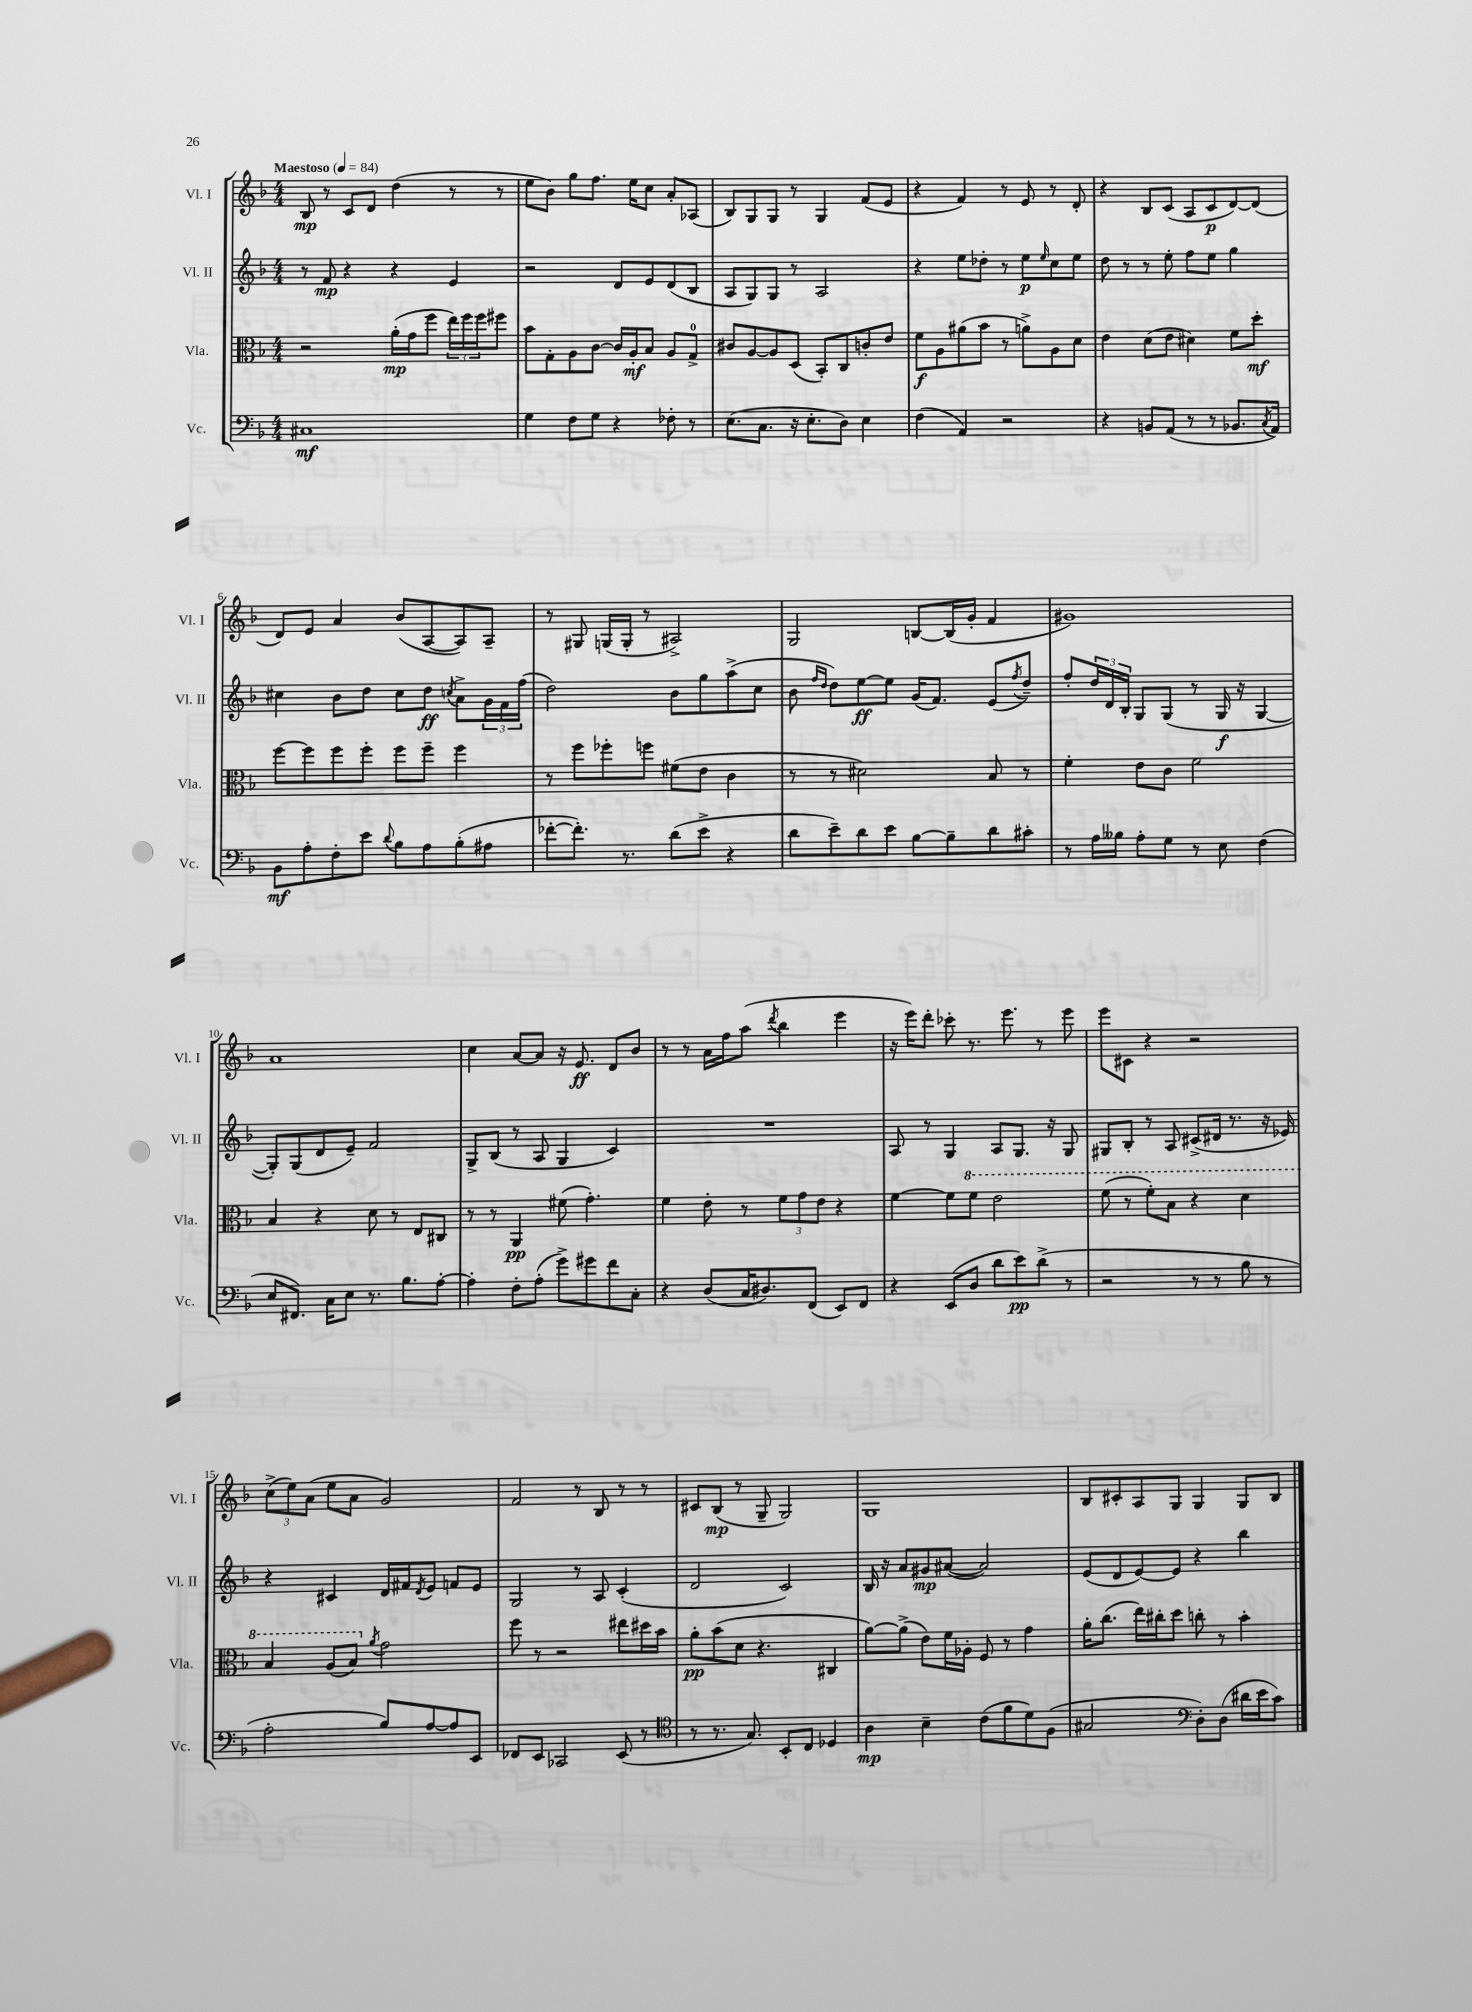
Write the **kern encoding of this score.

**kern	**kern	**kern	**kern
*staff4	*staff3	*staff2	*staff1
*clefF4	*clefC3	*clefG2	*clefG2
*k[b-]	*k[b-]	*k[b-]	*k[b-]
*M4/4	*M4/4	*M4/4	*M4/4
*MM84	*MM84	*MM84	*MM84
1C#	2r	8r	8B-/
.	.	8f/	8r
.	.	4r	8c/L
.	.	.	8d/J
.	(16a'\LL	4r	(4dd\
.	16g\J	.	.
.	8ff\J	.	.
.	24ee\LL)	4e/	8r
.	24ff\	.	.
.	24ff\J	.	.
.	8ff#\J	.	8r
=	=	=	=
4G\	8b-\L	2r	8ee\L
.	8G'\	.	8b-\J)
8F\L	8A\	.	8gg\L
8G\J	[8c\J	.	8.ff\J
4r	16c/]LL	8d/L	.
.	16A'/J	.	16ee\LK
.	8B-/J	8e/	8cc\J
8F-'\	8A/L	(8d/	8a'/L
8r	8G^/J	8B-/J	(8A-/J
=	=	=	=
(8.E\L	8c#/L	8A/L	8B-/L)
.	[8A/	8G/)	8G/
8.C\J	.	.	.
.	8A/]	8G/J	8G/J
16r	(8D/J	8r	8r
8.E'\L	.	.	.
.	8BB-'/L)	2A/	4G/
8D\J)	8C/	.	.
4E\	8c'/	.	(8f/L
.	8e/J	.	8e/J
=	=	=	=
(4F\	8f\L	4r	4r
.	8A\	.	.
4AA/)	(8a#\	8ee\L	4f/)
.	8b-\J	8dd-'\J	.
2r	8r	8r	8r
.	8a^\L)	8ee\L	8e/
.	.	16qqee/	.
.	8A\	8cc\	8r
.	8d\J	8ee\J	8d'/
=	=	=	=
4r	4e\	8dd\	4r
.	.	8r	.
8BB/L	(8d\L	8r	8B-/L
(8AA/J	8e\J	8ee'\	(8c/J
8r	4d#\)	8ff\L	8A/L
8r	.	8ee\J	8c/
8.BB-/L	8f\L	4gg\	[8d/)
.	8dd'\J	.	(8d/]J
8qC/	.	.	.
16AA/Jk)	.	.	.
=	=	=	=
8BB-\L	[8ff\L	4cc#\	8d/L)
8A'\	8ff\]	.	8e/J
8F'\	8ff\	8b-\L	4a/
8e\J	8ff'\J	8dd\J	.
8qqd/	.	.	.
8B-\L	8ff\L	8cc#\L	(8b-/L
8A\	8ff~\J	8dd\J	[8A/
.	.	8qcc/	.
(8B-'\	4ff\	8a^\L	8A/])
8A#\J	.	24g\L	8A~/J
.	.	24f\	.
.	.	(24ff\JJ	.
=	=	=	=
[8f-'\L	8r	2dd\)	8r
8.f-'\]J)	8ff\L	.	8G#/
.	8ff-'\	.	(16G/LL
8.r	.	.	16G'/JJ
.	8ff\J	.	8r
(8d\L	(8f#\L	8b-\L	2A#^/)
8e^\J	8e\J	8gg\	.
4r	4c\	(8aa^\	.
.	.	8cc\J	.
=	=	=	=
8d\L	8r	8b-\	2G/
.	.	16qqff/LL	.
.	.	16qqdd/JJ	.
8e~\)	8r	8dd\L)	.
8d\	2d#\)	[8ee\	.
8e\J	.	8ee\]J	.
[8B-\L	.	(16g/LK	[8B/L
.	.	8.f/J)	.
8B-~\]	.	.	(16B/]L
.	.	.	16g'/JJ
8d\	8B-/	(8e/L	4f/
.	.	8qff/	.
8c#'\J	8r	8dd~/J)	.
=	=	=	=
8r	4f'\	8ff'/L	1g#)
16A\LL	.	24dd/L	.
.	.	24d/	.
16B--\JJ	.	.	.
.	.	24B-'/JJ	.
8A'\L	8e\L	8G/L	.
8G\J	8c\J	(8G/J	.
8r	2f\	8r	.
8E\	.	16G/	.
.	.	16r	.
(4F\	.	[4G/	.
=	=	=	=
8E/L	4B-/	8G'/]L)	1a
8.FF#/J)	.	(8G/	.
.	4r	8d/	.
16C\LK	.	.	.
8E\J	.	8e~/J)	.
8.r	8d\	2f/	.
.	8r	.	.
8.B-\L	.	.	.
.	8E/L	.	.
[8A'\J	8C#/J	.	.
=	=	=	=
4A'\]	8r	8G^/L	4cc\
.	8r	(8B-/J	.
8F'\L	4AA/	8r	[8a/L
(8A'\J	.	8A/	8a/]J
8g^\L)	(8f#\	4G/	16r
.	.	.	8.e/
8g#\	4.g'\)	.	.
8f\	.	4c/)	8d/L
8C'\J	.	.	8b-/J
=	=	=	=
4r	4f\	1r	8r
.	.	.	8r
(8D/L	8e'\	.	16a\LL
.	.	.	16ff\J
16C/K	8r	.	(8aa\J
8.D#/)	.	.	.
.	.	.	8qddd/
.	12f\L	.	4bb-\
.	12g\	.	.
(8FF/J	.	.	.
.	12e\J	.	.
8EE/L)	4r	.	4eee\
8FF/J	.	.	.
=	=	=	=
4r	[4f\	8A/	16r
.	.	.	16eee\LK)
.	.	8r	8ddd'\J
(8EE/L	8f\]L	4G/	8ccc-'\
8D/J	8ff\J	.	8.r
8d\L	2ee\	8A/L	.
.	.	.	8.eee\
8e\)	.	8.G/J	.
(8d^\J	.	.	8r
.	.	16r	.
8r	.	8G/	8eee\
=	=	=	=
2r	(8ff\	8G#/L	8eee\L
.	8r	8B-'/J	8c#\J
.	8ff'\L)	8r	4r
.	8b-\J	8A/	.
8r	4r	(8c#^/L	2r
8r	.	16d#/Jk	.
.	.	8.r	.
8B-\	4dd\	.	.
8r	.	16r	.
.	.	16e-/)	.
=	=	=	=
2A'\	4b-/	4r	(12cc^\L
.	.	.	12ee\)
.	.	.	(12a\J
.	(8a/L	4c#/	8ee\L
.	8b-/J)	.	8a\J
.	8qa/	.	.
8B-/L)	2g\	16d/LL	2g/)
.	.	16f#/J	.
.	.	8qd/	.
[8A/	.	8e/J	.
8A/]	.	8f/L	.
8EE/J	.	8e/J	.
=	=	=	=
8FF-/L	8ff\	2G/	2f/
8EE/J	8r	.	.
2CC-/	2r	.	.
.	.	8r	8r
.	.	8A/	8B-/
(8EE/	8ee#\L	(4c'/	8r
8r	16dd#\L	.	8r
.	16b-\JJ	.	.
=	=	=	=
*clefC4	*	*	*
8r	8a'\L	2d/	8c#/L
8.r	(8b-\	.	(8B-/J
.	8d\J	.	8r
8.G/)	.	.	.
.	4.r	.	8G~/
8BB-'/L	.	2c/)	2G/)
8C/J	.	.	.
4D-/	4C#/	.	.
=	=	=	=
4A\	[8a\L)	16B-/	1G
.	.	16r	.
.	(8a^\]J	8a/L	.
4B-~\	8e\L)	8g#/	.
.	16f\L	([8a#/J	.
.	16A-'\JJ	.	.
(8c\L	8F/	2a#/])	.
8f\	8r	.	.
8d\)	4g\	.	.
(8F\J	.	.	.
=	=	=	=
2G#/	16a'\LK	(8e/L	8B-/L
.	(8.cc\J	.	.
.	.	8d/	8c#'/
.	16ee\LL)	[8e/)	8A/
.	16cc#'\J	.	.
.	8dd\J	8e/]J	8G/J
*clefF4	*	*	*
8D'\L)	8cc'\	4r	4G/
(8D\J	8r	.	.
16d#\LL	4b-'\	4bb-\	8G/L
16e\J	.	.	.
8c\J)	.	.	8B-/J
==	==	==	==
*-	*-	*-	*-
